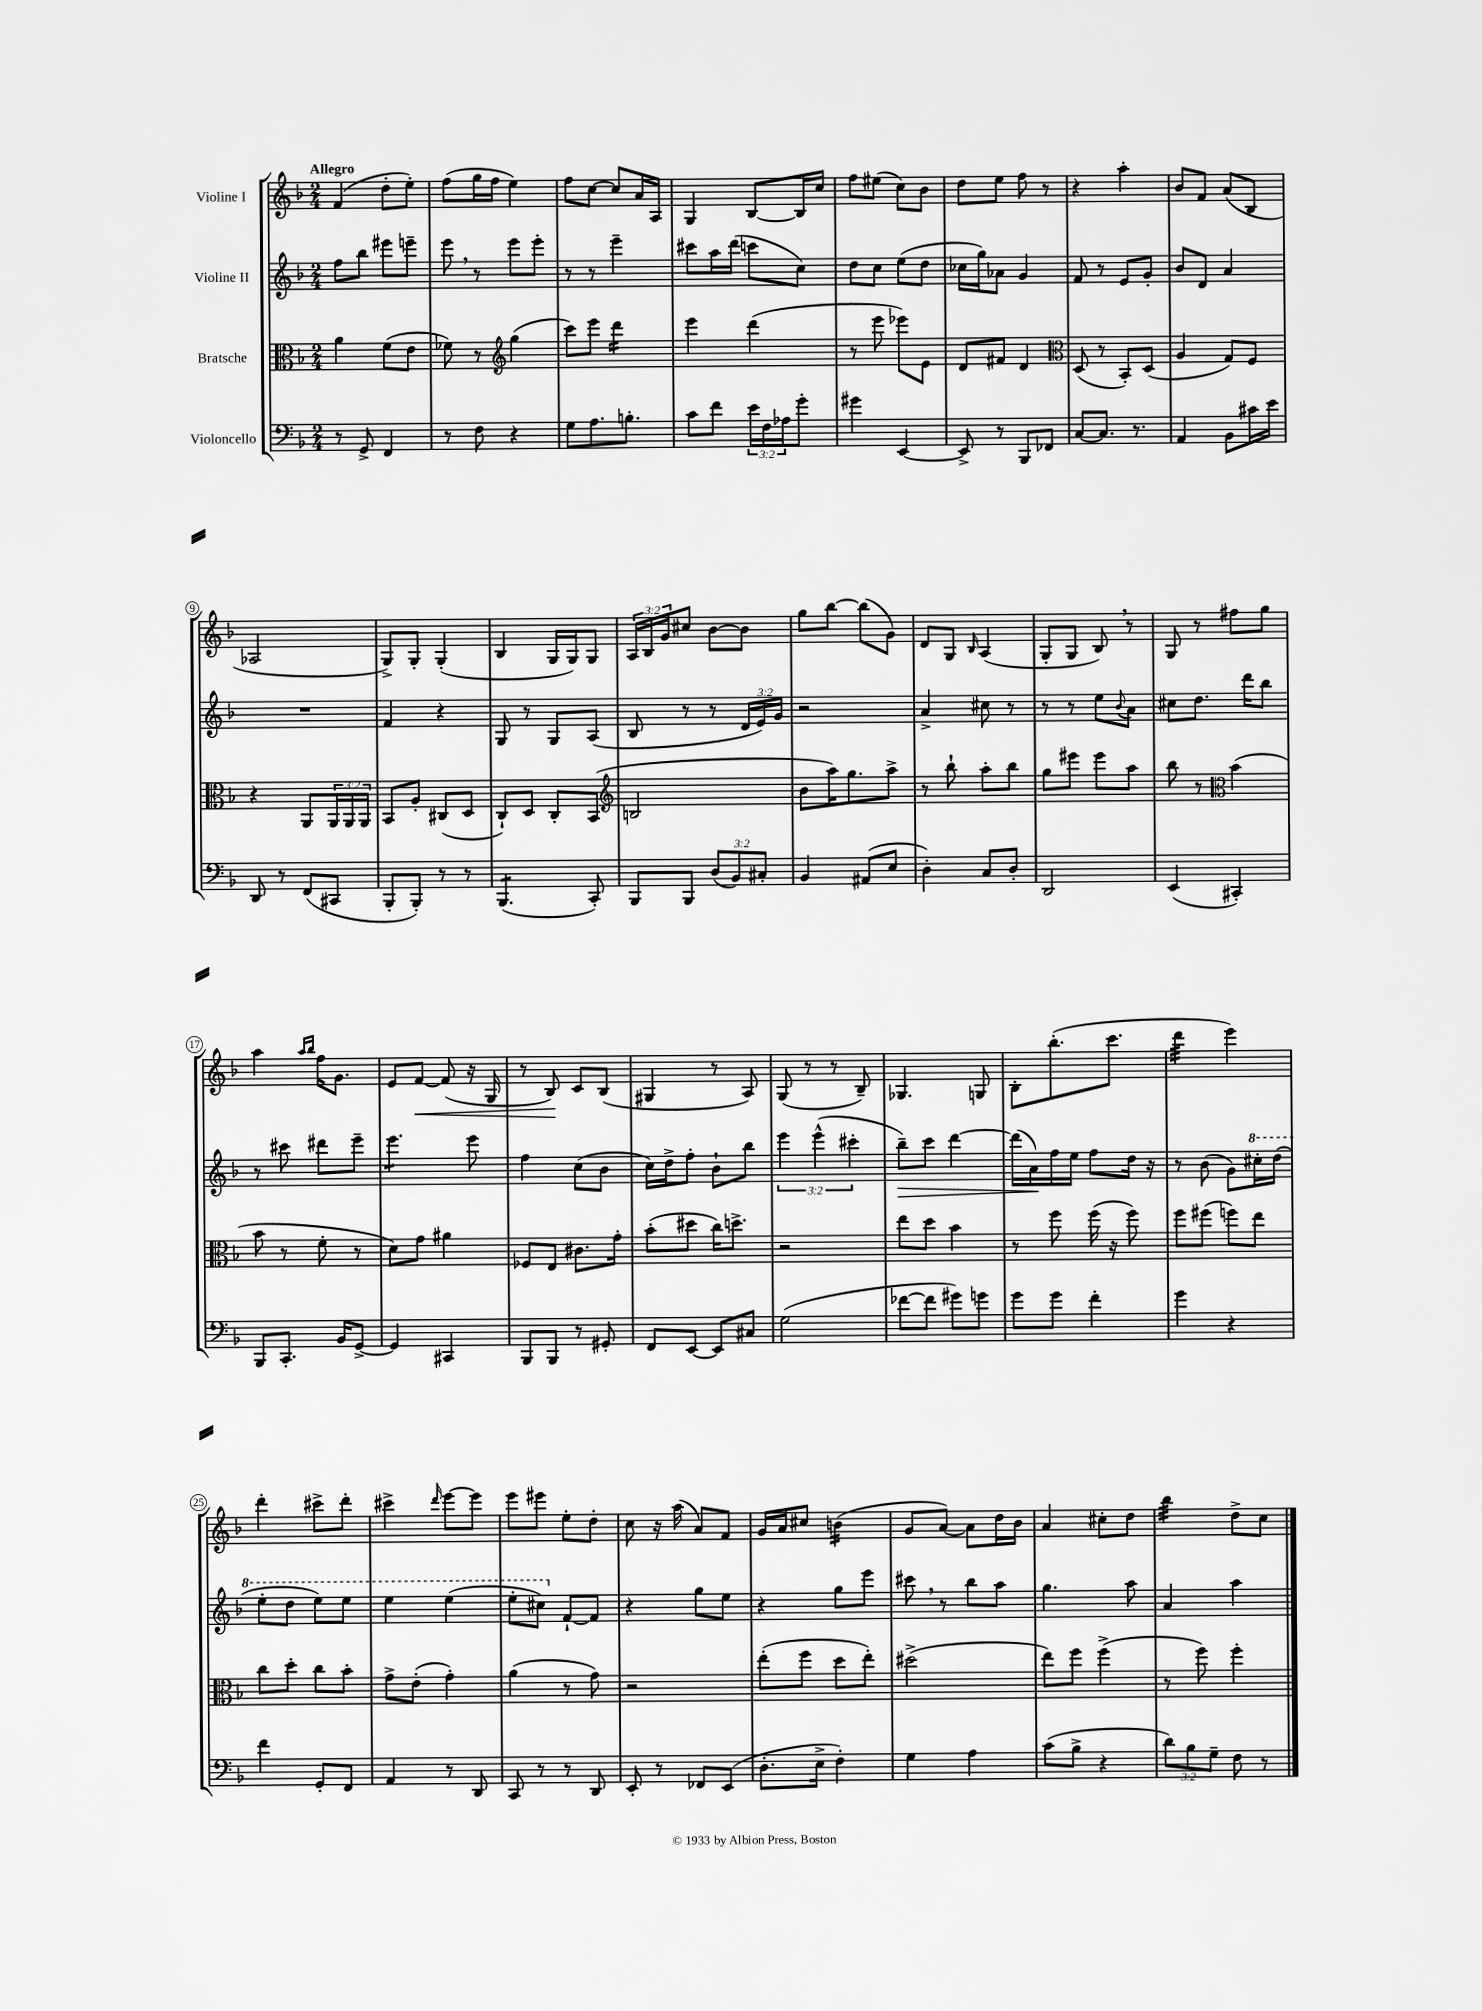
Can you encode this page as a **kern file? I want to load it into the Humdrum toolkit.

**kern	**kern	**kern	**kern
*staff4	*staff3	*staff2	*staff1
*clefF4	*clefC3	*clefG2	*clefG2
*k[b-]	*k[b-]	*k[b-]	*k[b-]
*M2/4	*M2/4	*M2/4	*M2/4
8r	4a\	8ff\L	(4f/
8GG^/	.	8bb-\J	.
4FF/	(8f\L	8eee#\L	8dd'\L
.	8e\J	8eee~\J	8ee'\J)
=	=	=	=
8r	8f-\)	8eee\	(8ff\L
8F\	8r	8r	16gg\L
.	.	.	16ff\JJ
*	*clefG2	*	*
4r	(4gg\	8eee\L	4ee\)
.	.	8eee'\J	.
=	=	=	=
8G\L	8ccc\L)	8r	8ff\L
8.A\	8eee\J	8r	[8cc\J
.	4ddd\	4eee~\	8cc/]L
8.B'\J	.	.	.
.	.	.	16a/L
.	.	.	16A/JJ
=	=	=	=
8c\L	4eee\	8ccc#\L	4G/
8f\J	.	16aa\L	.
.	.	(16ddd\JJ	.
24e\LL	(4ddd\	8ccc\L	[8B-/L
24F\	.	.	.
24A-\J	.	.	.
8g'\J	.	8cc\J)	16B-/]L
.	.	.	16cc/JJ
=	=	=	=
4g#\	8r	8dd\L	8ff\L
.	8eee\	8cc\J	(8ee#\J
[4EE/	8eee-\L)	(8ee\L	8cc\L)
.	8e\J	8dd\J	8b-\J
=	=	=	=
8EE^/]	8d/L	16cc-\LL	8dd\L
.	.	16gg\J)	.
8r	8f#/J	8a-\J	8ee\J
8BBB-/L	4d/	4g/	8ff\
8FF-/J	.	.	8r
=	=	=	=
*	*clefC3	*	*
[8C/L	(8D/	8f/	4r
8.C/]J	8r	8r	.
.	8BB-'/L)	8e/L	4aa'\
8.r	.	.	.
.	(8D/J	8g'/J	.
=	=	=	=
4AA/	4A/	8b-/L	8b-/L
.	.	8d/J	8f/J
8BB-\L	8G/L)	4a/	(8a/L
16c#\L	8F/J	.	8B-/J
16e\JJ	.	.	.
=	=	=	=
8DD/	4r	2r	2A-/
8r	.	.	.
(8FF/L	8AA/L	.	.
8CC#/J	24AA/L	.	.
.	24AA/	.	.
.	24AA/JJ	.	.
=	=	=	=
8BBB-'/L	8BB-/L	4f/	8G^/L)
8BBB-'/J)	8A'/J	.	8G'/J
8r	(8C#/L	4r	(4G'/
8r	8D/J	.	.
=	=	=	=
(4.BBB-/	8C`/L)	8G/	4B-/
.	8D/J	8r	.
.	8C'/L	8G/L	16G/LL
.	.	.	16G/J)
8CC'/)	(8BB-/J	(8A/J	8G/J
=	=	=	=
*	*clefG2	*	*
8BBB-/L	2B/	8B-/	24A/LL
.	.	.	24B-/
.	.	.	24g/J
8BBB-/J	.	8r	8cc#/J
(12D/L	.	8r	[8b-\L
12BB-/)	.	.	.
.	.	24d/LL	8b-\]J
12C#'/J	.	24e/)	.
.	.	24g/JJ	.
=	=	=	=
4BB-/	8b-\L	2r	8gg\L
.	16aa\K)	.	[8bb-\J
.	8.gg\	.	.
(8AA#/L	.	.	(8bb-\]L
8E/J	8aa^\J	.	8g\J)
=	=	=	=
4D'\)	8r	4a^/	8d/L
.	8bb-`\	.	8G/J
.	.	.	16qqB-/
8C/L	8aa'\L	8cc#\	(4A/
8D'/J	8bb-\J	8r	.
=	=	=	=
2DD/	8gg\L	8r	8G'/L
.	8eee#\J	8r	8G/J
.	8eee#\L	8ee\L	8B-/)
.	.	8qqb-/	.
.	8aa\J	8a\J	8r
=	=	=	=
(4EE/	8bb-\	8cc#\L	8G/
.	8r	8.dd\J	8r
*	*clefC3	*	*
4CC#'/)	(4b-\	.	8ff#\L
.	.	16ddd\LK	.
.	.	8bb-\J	8gg\J
=	=	=	=
8BBB-/L	8b-\	8r	4aa\
8.CC'/J	8r	8ccc#\	.
.	.	.	16qqaa/LL
.	.	.	16qqbb-/JJ
.	8f'\	8ddd#\L	16ff\LK
16BB-/LK	.	.	8.g\J
[8GG^/J	8r	8eee~\J	.
=	=	=	=
4GG/]	8d\L)	4.eee\	8e/L
.	8g\J	.	[8f/J
4CC#/	4a#\	.	(8f/]
.	.	8eee\	16r
.	.	.	16G/
=	=	=	=
8BBB-/L	8F-/L	4ff\	8r
8BBB-/J	8E/J	.	8B-/)
8r	8.c#\L	(8cc\L	8c/L
8GG#'/	.	8b-\J	(8B-/J
.	16g'\Jk	.	.
=	=	=	=
8FF/L	(8b-'\L	16cc\LL)	4G#/
.	.	16dd^\J	.
[8EE/J	8dd#\J	8ff'\J	.
8EE/]L	16cc\LK)	8b-`\L	8r
.	8.dd^\J	.	.
8C#/J	.	8bb-\J	8A/)
=	=	=	=
(2G\	2r	6eee\	(8G/
.	.	.	8r
.	.	(6eee^^\	.
.	.	.	8r
.	.	6ccc#'\	.
.	.	.	8B-~/)
=	=	=	=
[8f-\L	8ee\L	8bb-~\L)	4.G-/
8f-\]J	8dd\J	8ccc\J	.
8g#\L)	4b-\	[4ddd\	.
8g\J	.	.	8G/
=	=	=	=
8g\L	8r	(16ddd\]LL	8B-'\L
.	.	16a\)	.
8g\J	8ff\	16ff\	(8.bb-'\
.	.	16ee\JJ	.
4f'\	(16ff\	8ff\L	.
.	16r	.	8.ccc\J
.	8ff\)	16dd\Jk	.
.	.	16r	.
=	=	=	=
4g\	8ff\L	8r	4ddd\
.	(8ff#\J	(8b-\	.
4r	8ff\L)	8g\L)	4eee\)
.	8ee\J	16ccc#'\L	.
.	.	(16ddd\JJ	.
=	=	=	=
4f\	8cc\L	8eee'\L	4ddd'\
.	8dd'\J	8ddd\J	.
8GG'/L	8cc\L	8eee\L)	8ccc#^\L
8FF/J	8b-'\J	8eee\J	8ddd'\J
=	=	=	=
4AA/	8g^\L	4eee\	4ccc#^\
.	(8e'\J	.	.
.	.	.	16qqddd/
8r	4g'\)	(4eee\	[8eee\L
8DD/	.	.	8eee\]J
=	=	=	=
8CC/	(4a\	8eee'\L	8eee\L
8r	.	8ccc#\J)	8eee#\J
8r	8r	[8f`/L	8ee'\L
8DD/	8g\)	8f/]J	8dd'\J
=	=	=	=
8EE'/	2r	4r	8cc\
8r	.	.	16r
.	.	.	(16aa\
8FF-/L	.	8gg\L	8a/L)
(8EE/J	.	8ee\J	8f/J
=	=	=	=
8.D'\L	(8ee'\L	4r	16g/LL
.	.	.	16a/J
.	8ff\J	.	8cc#/J
16E^\Jk	.	.	.
4F'\)	8dd\L	8gg\L	(4b\
.	8ee'\J)	8eee\J	.
=	=	=	=
4G\	(2dd#^\	8ccc#\	8g/L
.	.	8r	[8a/J)
4A\	.	8bb-\L	8a\]L
.	.	8aa\J	16dd\L
.	.	.	16b-\JJ
=	=	=	=
(8c\L	8ee\L)	4.gg\	4a/
8B-^\J	8ff\J	.	.
4r	(4ff^\	.	8cc#'\L
.	.	8aa\	8dd\J
=	=	=	=
12d\L)	8r	4a/	4bb-\
12B-\	.	.	.
.	8ff\)	.	.
12G~\J	.	.	.
8F\	4ff'\	4aa\	8dd^\L
8r	.	.	8cc\J
==	==	==	==
*-	*-	*-	*-
